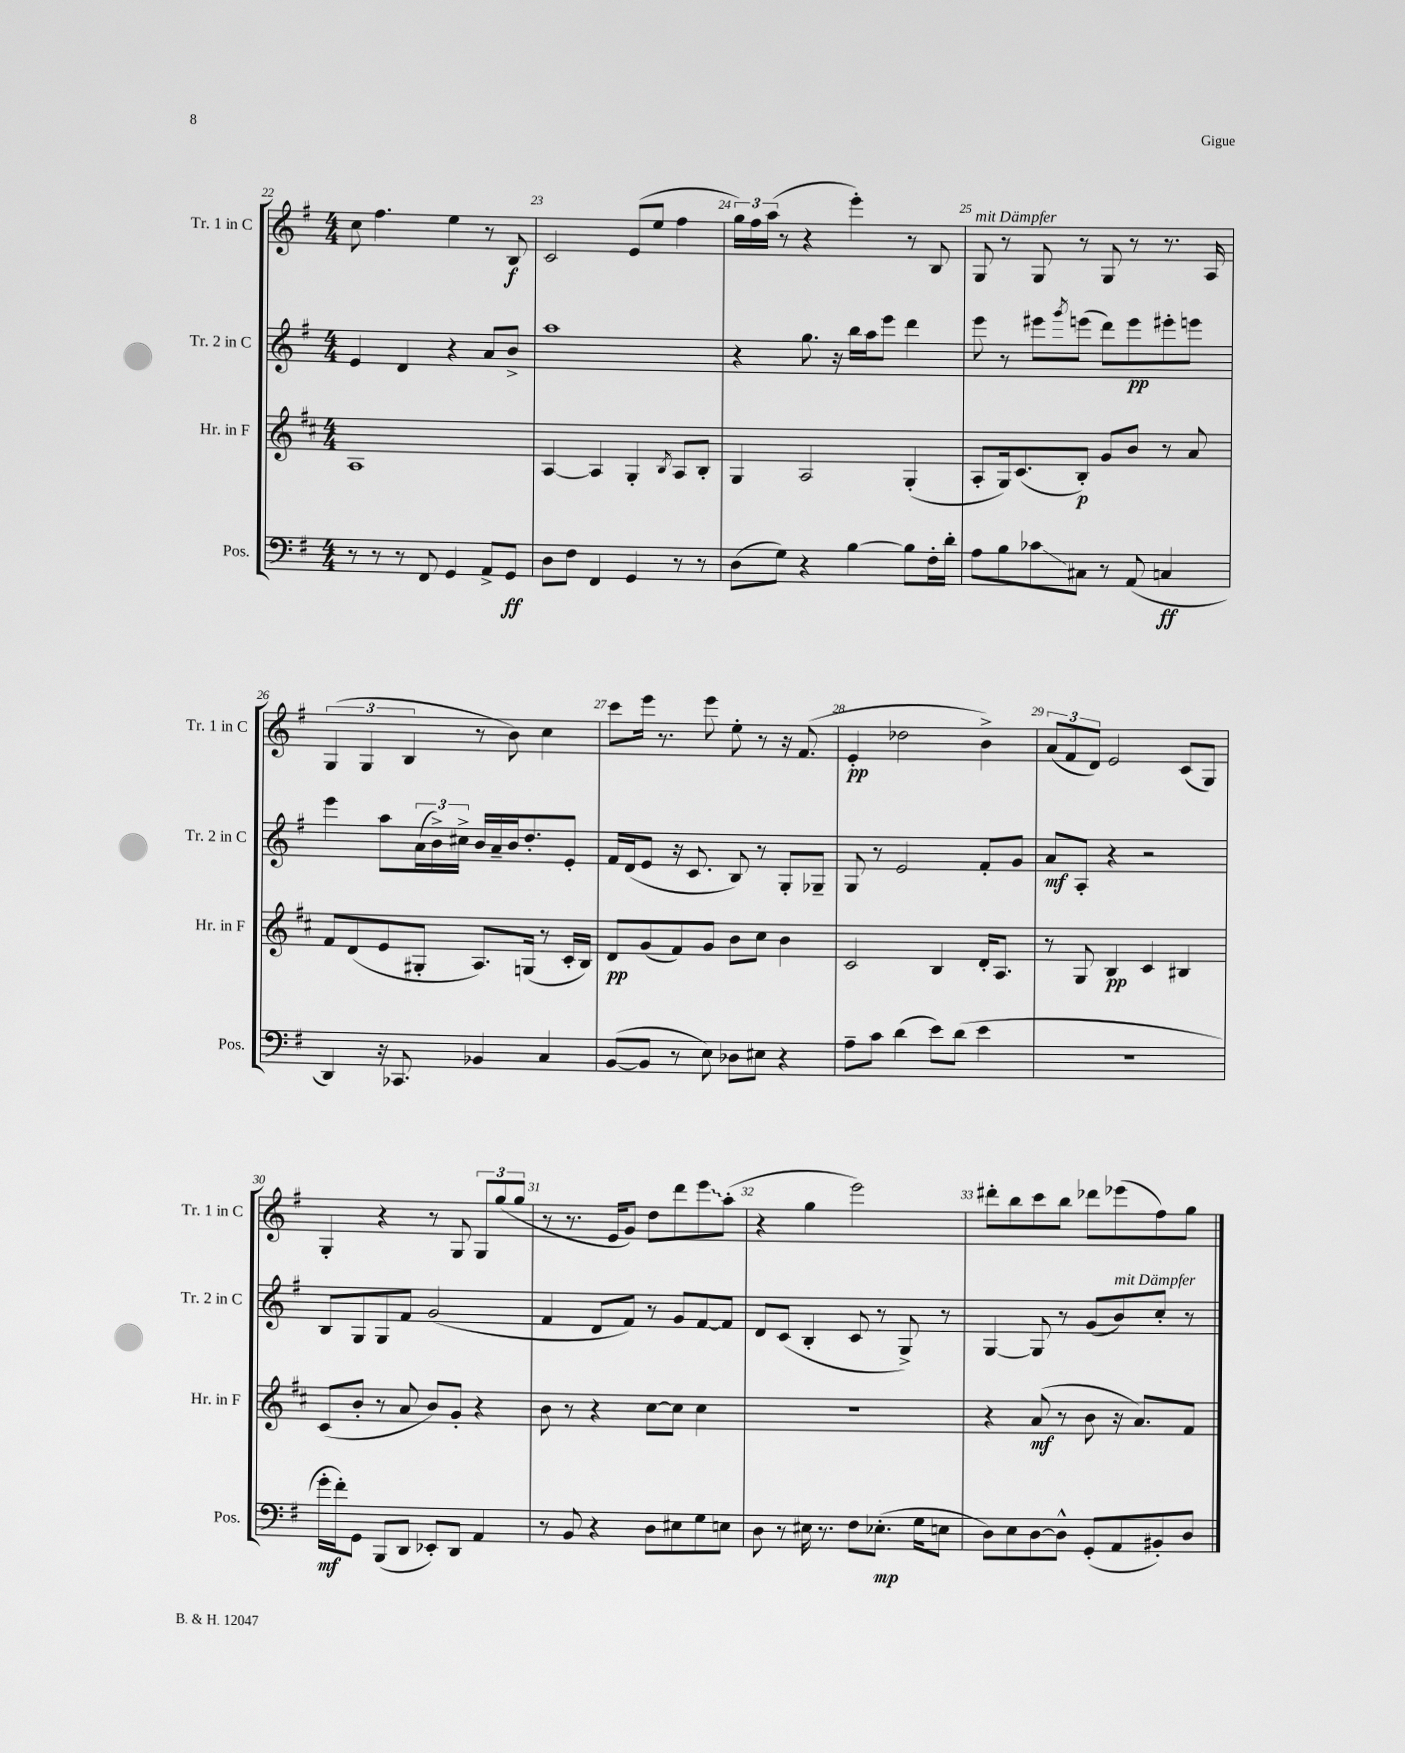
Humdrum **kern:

**kern	**kern	**kern	**kern
*staff4	*staff3	*staff2	*staff1
*clefF4	*clefG2	*clefG2	*clefG2
*k[f#]	*k[f#c#]	*k[f#]	*k[f#]
*M4/4	*M4/4	*M4/4	*M4/4
8r	1A	4e/	8cc\
8r	.	.	4.ff#\
8r	.	4d/	.
8FF#/	.	.	.
4GG/	.	4r	4ee\
8AA^/L	.	8a/L	8r
8GG/J	.	8b^/J	8B/
=	=	=	=
8D\L	[4A/	1aa	2c/
8F#\J	.	.	.
4FF#/	4A/]	.	.
4GG/	4G'/	.	(8e/L
.	.	.	8ee/J
.	8qB/	.	.
8r	8A/L	.	4ff#\
8r	8B'/J	.	.
=	=	=	=
(8D\L	4G/	4r	24gg\LL)
.	.	.	24ff#\
.	.	.	(24aa\JJ
8G\J)	.	.	8r
4r	2A/	8.gg\	4r
.	.	16r	.
[4B\	.	16bb\LL	4eee'\)
.	.	16aa\J	.
.	.	8eee\J	.
8B\]L	(4G'/	4ddd\	8r
16F#'\L	.	.	8B/
16d'\JJ	.	.	.
=	=	=	=
8A\L	8A'/L	8eee\	8G/
8B\	16G/k)	8r	8r
.	(8.c#/	.	.
8c-\	.	8eee#\L	8G/
.	.	8qggg/	.
8C#\J	8B'/J)	(8eee\J	8r
8r	8g/L	8ddd\L)	8G/
(8AA/	8b/J	8eee\	8r
4C/	8r	8eee#'\	8.r
.	8a/	8eee\J	.
.	.	.	16A/
=	=	=	=
4DD/)	8f#/L	4eee\	(6G/
.	(8d/	.	.
.	.	.	6G/
16r	8e/	8aa\L	.
8.CC-/	.	.	.
.	.	.	6B/
.	8G#'/J	(24a\L	.
.	.	24b^\)	.
.	.	24cc#^\JJ	.
4BB-/	8.A/L)	16b/LL	8r
.	.	16a~/	.
.	.	16b/J	8b\)
.	(16G/Jk	8.dd'/	.
4C/	8r	.	4cc\
.	16c#'/LL	8e'/J	.
.	16B/JJ)	.	.
=	=	=	=
([8BB/L	8d/L	16f#/LL	8ccc\L
.	.	(16d/J	.
8BB/]J	(8g/	8e/J	16eee\Jk
.	.	.	8.r
8r	8f#/)	16r	.
.	.	8.c/	.
8E\)	8g/J	.	8eee\
8D-\L	8b\L	8B/)	8ee'\
8E#\J	8cc#\J	8r	8r
4r	4b\	8G'/L	16r
.	.	.	(8.f#/
.	.	8G-~/J	.
=	=	=	=
8A~\L	2c#/	8G/	4e'/
8c\J	.	8r	.
(4d\	.	2e/	2dd-\
8e\L)	4B/	.	.
(8d\J	.	.	.
4e\	16d'/LK	8f#'/L	4b^\)
.	8.A/J	.	.
.	.	8g/J	.
=	=	=	=
1r	8r	8a/L	(12a/L
.	.	.	12f#/
.	8G/	8A'/J	.
.	.	.	12d/J)
.	4B/	4r	2e/
.	4c#/	2r	.
.	4B#/	.	(8c/L
.	.	.	8G/J)
=	=	=	=
16g'\LL	(8c#/L	8B/L	4G'/
16f#'\J)	.	.	.
8GG\J	8b'/J	8G/	.
(8BBB/L	8r	8G/	4r
8DD/J	8a/	8f#/J	.
8EE-'/L)	8b/L)	(2g/	8r
8DD/J	8g'/J	.	8G/
4AA/	4r	.	12G/L
.	.	.	(12gg/
.	.	.	12gg/J
=	=	=	=
8r	8b\	4f#/	8r
8BB/	8r	.	8.r
4r	4r	8d/L	.
.	.	.	16e/LK
.	.	8f#/J)	8g/J)
8D\L	[8cc#\L	8r	8dd\L
8E#\	8cc#\]J	8g/L	8ddd\
8G\	4cc#\	[8f#/	8eee\
8E\J	.	8f#/]J	(8aa'\J
=	=	=	=
8D\	1r	8d/L	4r
8r	.	(8c/J	.
16E#\	.	4B'/	4gg\
8.r	.	.	.
8F#\L	.	8c/	2eee\)
(8.E-'\J	.	8r	.
.	.	8G^/)	.
16G\LK	.	.	.
8E\J	.	8r	.
=	=	=	=
8D\L)	4r	[4G/	8ddd#'\L
8E\	.	.	8bb\
[8D\	(8a/	8G/]	8ccc\
8D^^\]J	8r	8r	8bb\J
(8GG'/L	8b\	(8g/L	8ddd-\L
8AA/	16r	8b/)	(8eee-\
.	8.a/L)	.	.
8BB#'/)	.	8cc'/J	8ff#\)
8D/J	8f#/J	8r	8gg\J
==	==	==	==
*-	*-	*-	*-
